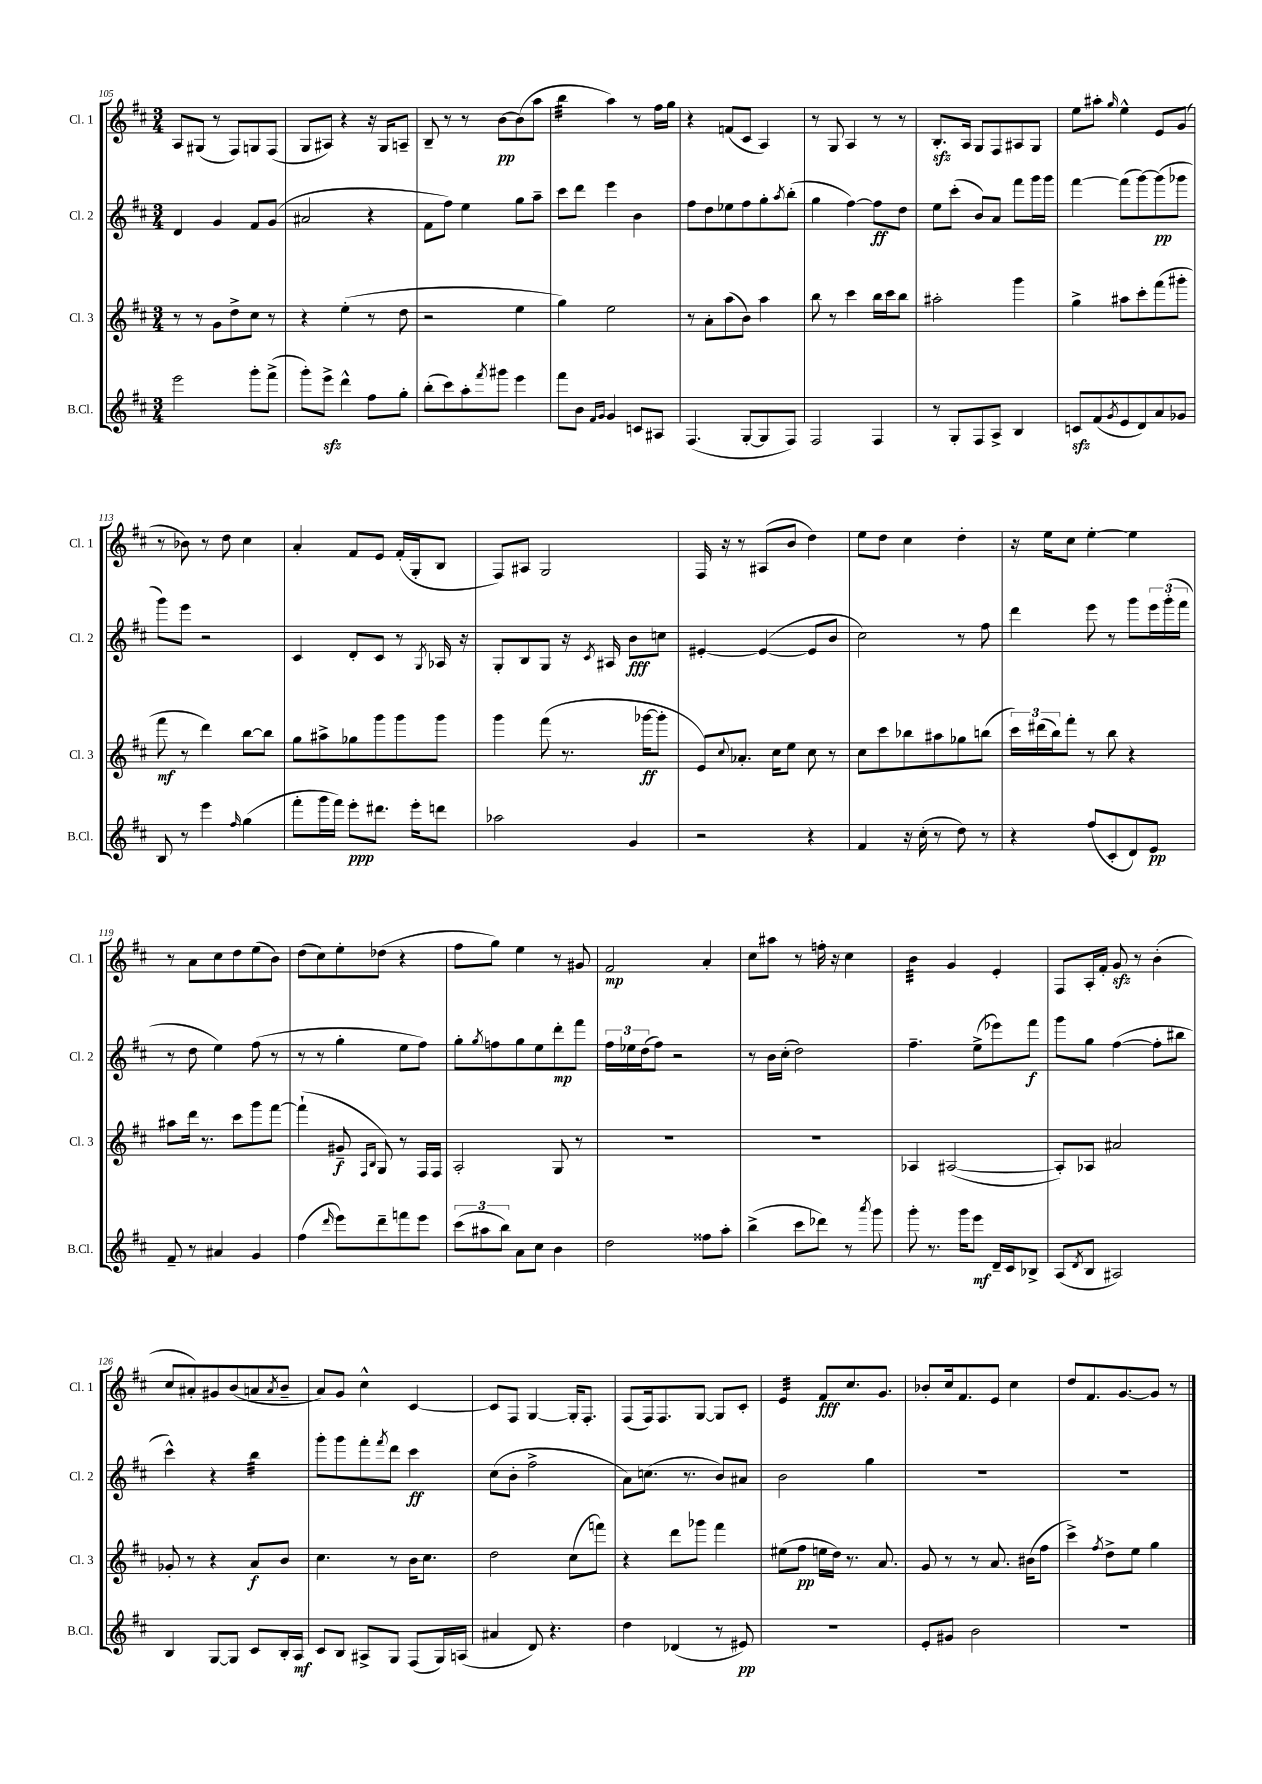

**kern	**kern	**kern	**kern
*staff4	*staff3	*staff2	*staff1
*clefG2	*clefG2	*clefG2	*clefG2
*k[f#c#]	*k[f#c#]	*k[f#c#]	*k[f#c#]
*M3/4	*M3/4	*M3/4	*M3/4
2eee	8r	4d	8A
.	8r	.	(8G#
.	8g	4g	8r
.	8dd^	.	8F#)
8ggg'	8cc#	8f#	8G
(8fff#^	8r	(8g	(8F#
=	=	=	=
8ggg')	4r	2a#	8G
8eee^	.	.	8A#)
4ddd^^	(4ee'	.	4r
8ff#	8r	4r	16r
.	.	.	16G
8gg'	8dd	.	8A~
=	=	=	=
(8bb'	2r	8f#	8B~
8ccc#)	.	8ff#)	8r
8aa'	.	4ee	8r
8qfff#	.	.	.
8ggg#	.	.	[8b
4eee	4ee	8gg	(8b]
.	.	8aa~	8aa
=	=	=	=
8fff#	4gg)	8ccc#	4bb
8b	.	8ddd	.
16qqf#	.	.	.
16qqg	.	.	.
4g	2ee	4eee	4aa)
8c	.	4b	8r
8A#	.	.	16ff#
.	.	.	16gg
=	=	=	=
(4.F#	8r	8ff#	4r
.	8a'	8dd	.
.	(8aa	8ee-	(8f
[8G'	8b)	8ff#	8c#
8G]	4aa	8gg'	4A)
.	.	8qaa	.
8F#)	.	(8bb'	.
=	=	=	=
2F#	8bb	4gg	8r
.	8r	.	8G
.	4ccc#	[4ff#)	4A
4F#	16bb	8ff#]	8r
.	16ccc#	.	.
.	8bb	8dd	8r
=	=	=	=
8r	2aa#'	8ee	8.B'
8G'	.	(8ccc#'	.
.	.	.	16A
8F#	.	8b)	8G
8A^	.	8a	8F#
4B	4ggg	8fff#	8A#
.	.	16ggg	8G
.	.	16ggg	.
=	=	=	=
8c	4gg^	[4fff#	8ee
(8f#	.	.	8aa#'
8qg	.	.	16qqgg
8e	8aa#	(8fff#]	4ee^^
8d)	8ccc#'	[8ggg)	.
8a	(8fff#	(8ggg]	8e
8g-	8ggg#'	8ggg-	(8g
=	=	=	=
8B	8fff#	8ggg)	8r
8r	8r	8eee	8b-)
4eee	4ddd)	2r	8r
.	.	.	8dd
16qqff#	.	.	.
(4gg	[8bb	.	4cc#
.	8bb]	.	.
=	=	=	=
8fff#'	8gg	4c#	4a'
16ggg	8aa#^	.	.
16fff#)	.	.	.
8eee'	8gg-	8d'	8f#
8.ddd#	8ggg	8c#	8e
.	8ggg	8r	(16f#'
16eee'	.	.	16G'
.	.	8qG	.
8ddd	8ggg	16A-	8B
.	.	16r	.
=	=	=	=
2aa-	4ggg	8G'	8F#)
.	.	8B	8A#
.	(8fff#	8G	2G
.	8.r	16r	.
.	.	8qc#	.
.	.	16A#	.
4g	.	8b	.
.	[16ggg-	.	.
.	8ggg-']	8cc	.
=	=	=	=
2r	8e)	[4e#'	16F#
.	.	.	16r
.	8qqcc#	.	.
.	8.a-'	.	8r
.	.	(4e#_	(8A#
.	16cc#	.	.
.	8ee	.	8b
4r	8cc#	8e#]	4dd)
.	8r	8b	.
=	=	=	=
4f#	8cc#	2cc#)	8ee
.	8ccc#	.	8dd
16r	8bb-	.	4cc#
(16cc#'	.	.	.
8r	8aa#	.	.
8dd)	8gg-	8r	4dd'
8r	(8bb	8ff#	.
=	=	=	=
4r	24ccc#)	4ddd	16r
.	(24ddd#	.	.
.	.	.	16ee
.	24bb)	.	.
.	8fff#'	.	8cc#
(8ff#	8r	8eee	[4ee'
8c#'	8bb	8r	.
8d)	4r	8ggg	4ee]
8e	.	24eee	.
.	.	(24ggg'	.
.	.	24fff#	.
=	=	=	=
8f#~	8aa#	8r	8r
8r	16ddd	8dd	8a
.	8.r	.	.
4a#	.	4ee)	8cc#
.	8ccc#	.	8dd
4g	8ggg	(8ff#	(8ee
.	[8fff#	8r	8b)
=	=	=	=
(4ff#	(4fff#`]	8r	(8dd
.	.	8r	8cc#)
16qqddd	.	.	.
8eee)	8g#~	4gg'	8ee'
.	16qqF#	.	.
.	16qqB	.	.
8ddd~	8G)	.	(8dd-
8fff	8r	8ee	4r
8eee	16F#	8ff#)	.
.	16F#	.	.
=	=	=	=
(12ccc#	2A'	8gg'	8ff#
12aa#	.	.	.
.	.	8qgg	.
.	.	8ff	8gg)
12bb)	.	.	.
8a	.	8gg	4ee
8cc#	.	8ee	.
4b	8G	8ddd'	8r
.	8r	8fff#	8g#
=	=	=	=
2dd	2.r	24ff#	2f#
.	.	24ee-	.
.	.	(24dd	.
.	.	8ff#)	.
.	.	2r	.
8ff##	.	.	4a'
8aa'	.	.	.
=	=	=	=
(4bb^	2.r	8r	8cc#
.	.	16b	8aa#
.	.	(16cc#'	.
8ccc#	.	2dd)	8r
8ddd-)	.	.	16ff'
.	.	.	16r
8r	.	.	4cc#
8qaaa	.	.	.
8ggg	.	.	.
=	=	=	=
8ggg'	4A-	4.ff#~	4b
8.r	.	.	.
.	([2A#	.	4g
16ggg	.	.	.
8eee	.	(8ee^	.
16d~	.	8eee-)	4e'
16c#	.	.	.
8B-^	.	8fff#	.
=	=	=	=
(8A	8A#'])	8ggg	8F#
8qd	.	.	.
8B	8A-	8gg	16A'
.	.	.	16f#'
2A#)	2a#	([4ff#	8g
.	.	.	8r
.	.	8ff#']	(4b'
.	.	8bb#	.
=	=	=	=
4B	8g-'	4ccc#^^)	8cc#
.	8r	.	8a#')
[8G	4r	4r	8g#
8G]	.	.	(8b
8c#	8a	4bb	8a
.	.	.	8qa
16B'	8b	.	8b~
16A	.	.	.
=	=	=	=
8c#	4.cc#	8ggg'	8a)
8B	.	8ggg	8g
8A#^	.	8fff#'	4cc#^^
.	.	8qfff#	.
8G	8r	8ddd	.
(8F#	16b	4ccc#	[4c#
.	8.cc#	.	.
16G)	.	.	.
(16A	.	.	.
=	=	=	=
4a#	2dd	(8cc#	8c#]
.	.	8b'	8F#
8d)	.	2ff#^	[4G
4.r	.	.	.
.	(8cc#	.	16G']
.	.	.	8.F#'
.	8fff)	.	.
=	=	=	=
4dd	4r	8a)	(8F#
.	.	(8.cc	16F#)
.	.	.	8.F#
(4d-	8ddd	.	.
.	.	8.r	.
.	8ggg-	.	[8G
8r	4fff#	8b)	8G]
8e#)	.	8a#	8c#'
=	=	=	=
2.r	(8ee#	2b	4e
.	8ff#	.	.
.	16ee	.	8f#
.	16dd)	.	.
.	8.r	.	8.cc#
.	.	4gg	.
.	8.a	.	8.g
=	=	=	=
8e'	8g	2.r	8b-'
8g#	8r	.	16cc#
.	.	.	8.f#
2b	8r	.	.
.	8.a	.	8e
.	.	.	4cc#
.	(16b#	.	.
.	8ff#	.	.
=	=	=	=
2.r	4ccc#^)	2.r	8dd
.	.	.	8.f#
.	8qff#	.	.
.	8dd^	.	.
.	.	.	[8.g
.	8ee	.	.
.	4gg	.	8g]
.	.	.	8r
==	==	==	==
*-	*-	*-	*-
